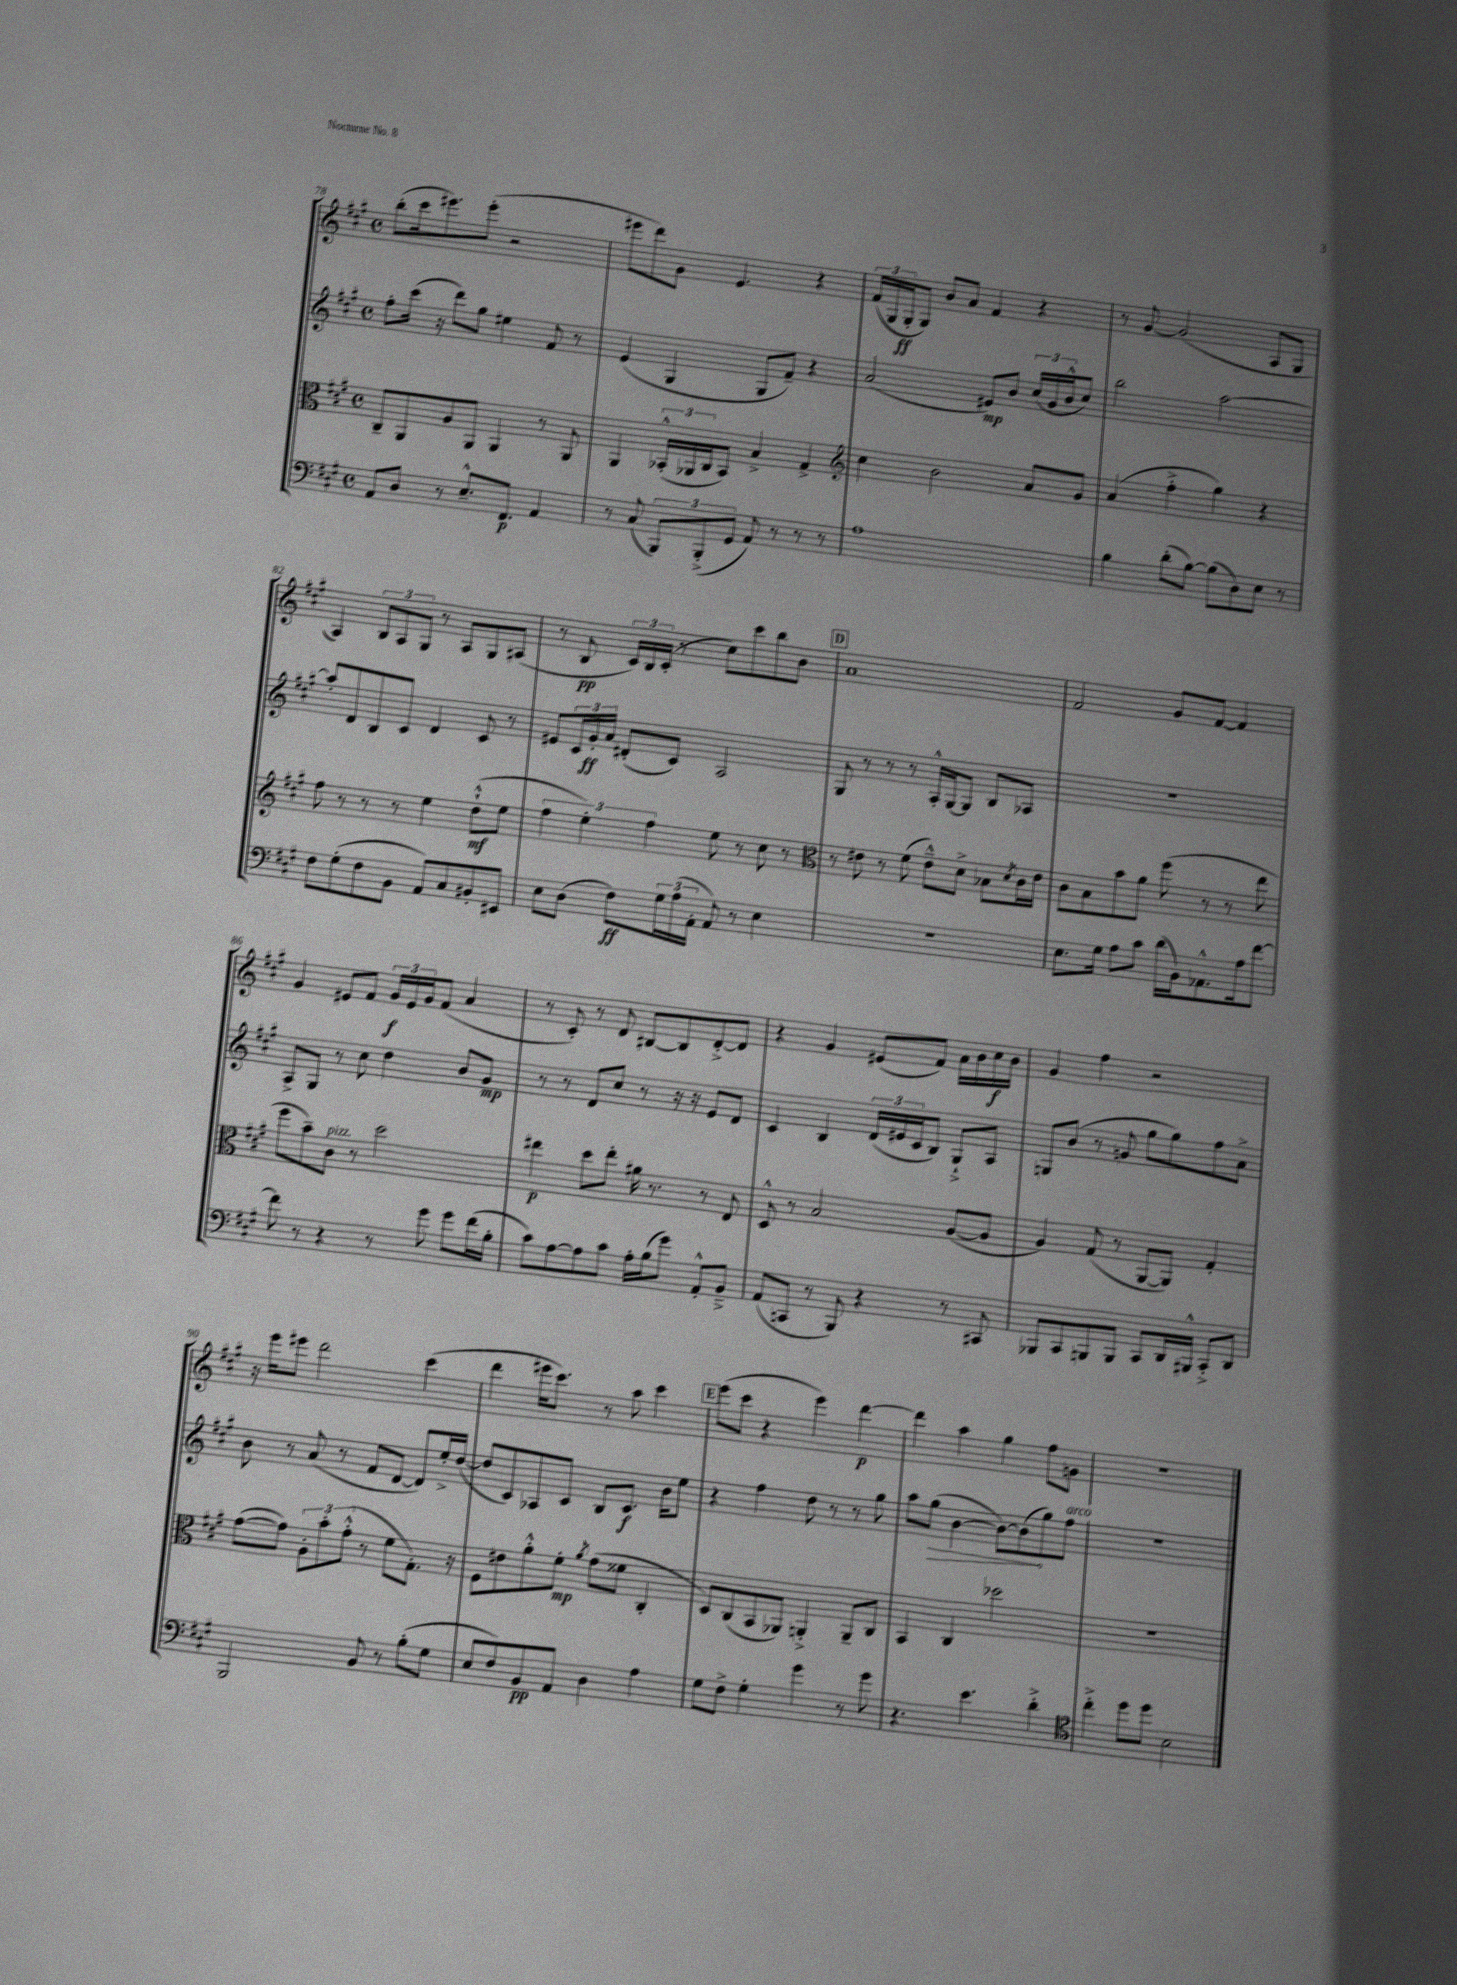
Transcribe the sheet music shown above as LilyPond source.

<<
\new StaffGroup <<
\new Staff = "s0" {
    \clef treble \key a \major \defaultTimeSignature \time 4/4
    b''8-.( cis'''16 eis'''8.) eis'''8-.( r2 |
    eis'''8 d'''8) gis'8 e'4. r4 |
    \tuplet 3/2 { fis'16( gis16 gis16-.\ff } gis8) b'8 a'8 fis'4 r4 |
    r8 gis'8~ gis'2( a8 gis8 |
    a4) \tuplet 3/2 { b8 a8 gis8 } r8 a8 gis8 ais8( |
    r8 b8\pp \tuplet 3/2 { cis'16) b16 cis'16-.( } r8 cis''8) cis'''8 b''8 b'8 |
    \mark \markup { \box "D" } a'1 |
    fis'2 gis'8 fis'8~ fis'4 |
    gis'4 eis'8 fis'8 \tuplet 3/2 { gis'16\f eis'16 gis'16 } fis'8( a'4 |
    r8 cis'8-.) r8 d'8 bis8~ bis8 d'8~-.-> d'8 |
    r4 gis'4 eis'8( fis'8) a'16 b'16 cis''16\f b'16 |
    gis'4 fis''4 r2 |
    r16 e'''16 eis'''8 d'''2 cis'''4( |
    d'''4 eis'''16 cis'''8.) r8 a''8 cis'''4 |
    \mark \markup { \box "E" } e'''8( cis'''8 r4 e'''4) d'''4~\p |
    d'''4 a''4 gis''4 fis''8 g'8 |
    R1 \bar "|." |
}
\new Staff = "s1" {
    \clef treble \key a \major \defaultTimeSignature \time 4/4
    fis''8-. cis'''16( r16 d'''8) gis''8 eis''4 fis'8 r8 |
    e'4( gis4 gis8 fis'8--) r4 |
    a'2( eis'8\mp) b'8 \tuplet 3/2 { cis''16( gis'16 b'16-^ } cis''8) |
    b''2 a''2~ |
    a''8-. d'8 b8 cis'8 d'4 cis'8 r8 |
    eis'8 \tuplet 3/2 { cis'16 gis'16-.\ff a'16 } dis'8-.( cis'8) a2 |
    \mark \markup { \box "D" } gis8 r8 r8 r8 a16-.-^ gis16~ gis8 b8 aes8 |
    R1 |
    a8-> gis8 r8 cis''8 d''4 b'8 gis'8\mp |
    r8 r8 d'8 cis''8 r8 r16 r16 e'8 d'8 |
    cis'4 b4 \tuplet 3/2 { d'16( eis'16 cis'16 } b8) gis8-!-> a8 |
    g8 b'8( r8 g'8 gis''8 gis''8) fis''8 a'8-> |
    b'8 r8 a'8( r8 fis'8 d'8~ d'8) e''16-.-> d''16~( |
    d''8 cis'8) aes8 cis'8 b8 cis'8.\f b'16 e''8 |
    \mark \markup { \box "E" } r4 fis''4 d''8 r8 r8 gis''8 |
    a''8 \once \override Hairpin.circled-tip = ##t gis''8\>( b'4~ b'8~) b'8\!( gis''8) fis''8^\markup { \italic "arco" } |
    R1 \bar "|." |
}
\new Staff = "s2" {
    \clef alto \key a \major \defaultTimeSignature \time 4/4
    cis8-- a,8 a8 a,8 a,4 r8 a,8 |
    a,4 \tuplet 3/2 { bes,16-.-^( aes,16 cis16 } bes,8) b4-> gis4-> |
    \clef treble cis''4 b'2 a'8 gis'8 |
    a'4( fis''4-.-> gis''4) r4 |
    fis''8 r8 r8 r8 e''4 d''8-!-^\mf( e''8 |
    \tuplet 3/2 { fis''4 e''4-.) fis''4 } e''8 r8 cis''8 r8 |
    \mark \markup { \box "D" } \clef alto r8 eis'8 r8 fis'8( eis'8---^) d'8-> bes8 \acciaccatura { d'8 } cis'16 eis'16 |
    cis'8 b8 b'8 a'8 fis''8( r8 r8 e''8 |
    fis''8 b'8--) cis'8^\markup { \italic "pizz." } r8 d''2 |
    eis''4\p d''8 eis''8-. ais'16 r8. r8 e8 |
    d8-^ r8 b2 a8~( a8 |
    a4) gis8( r8 a,8~ a,8) gis4-. |
    gis'8~( gis'8) \tuplet 3/2 { a8-. b'8-. gis'8-.-^( } r8 fis'8 gis8.-.) r16 |
    fis8 eis'8 a'8-.-^ fis'8-.\mp \acciaccatura { a'8 } gis'8( fisis'8 cis4-. |
    \mark \markup { \box "E" } d8) cis8( b,8 aes,8) a,4-.-> a,8-- cis8 |
    b,4 cis4 des''2 |
    R1 \bar "|." |
}
\new Staff = "s3" {
    \clef bass \key a \major \defaultTimeSignature \time 4/4
    a,8 d8 r8 e8.---^ fis,8.\p a,4 |
    r8 cis8( \tuplet 3/2 { b,,8) b,,8-.->( gis,8 } a,8) r8 r8 r8 |
    a1 |
    b4 d'8-.( b8~) b8( d8) e8 r8 |
    fis8 gis8-.( fis8 b,8 a,8) cis8 bis,8-. eis,8 |
    e8 d8( fis8\ff) \tuplet 3/2 { gis16 a16( a,16-. } a,8) r8 e4 |
    \mark \markup { \box "D" } R1 |
    e8. gis16 a8 cis'8 d'16( b,16) aes,8.-^ a16 fis'8~ |
    fis'8 r8 r4 r8 gis'8 gis'8 fis'16( b16-. |
    cis'8) a8~ a8 cis'8 a16-. b16( gis'8) a,8-.-^ b,8---> |
    a,8( c,8 r8 b,,8) r4 r8 cis,8 |
    bes,,8 cis,8 b,,8 b,,8 cis,8 d,16 bis,,16-^ cis,8-.-> d,8 |
    b,,2 b,8 r8 b8-.( gis8 |
    e8 fis8) b,8\pp a,8 d4 a4 |
    \mark \markup { \box "E" } gis8 fis8-> gis4-. gis'4 r8 gis'8 |
    r4. e'4. d'4-.-> |
    \clef tenor cis''4-.-> d''8 d''8 b2 \bar "|." |
}
>>
>>
\layout { \context { \Score currentBarNumber = #78 } }
